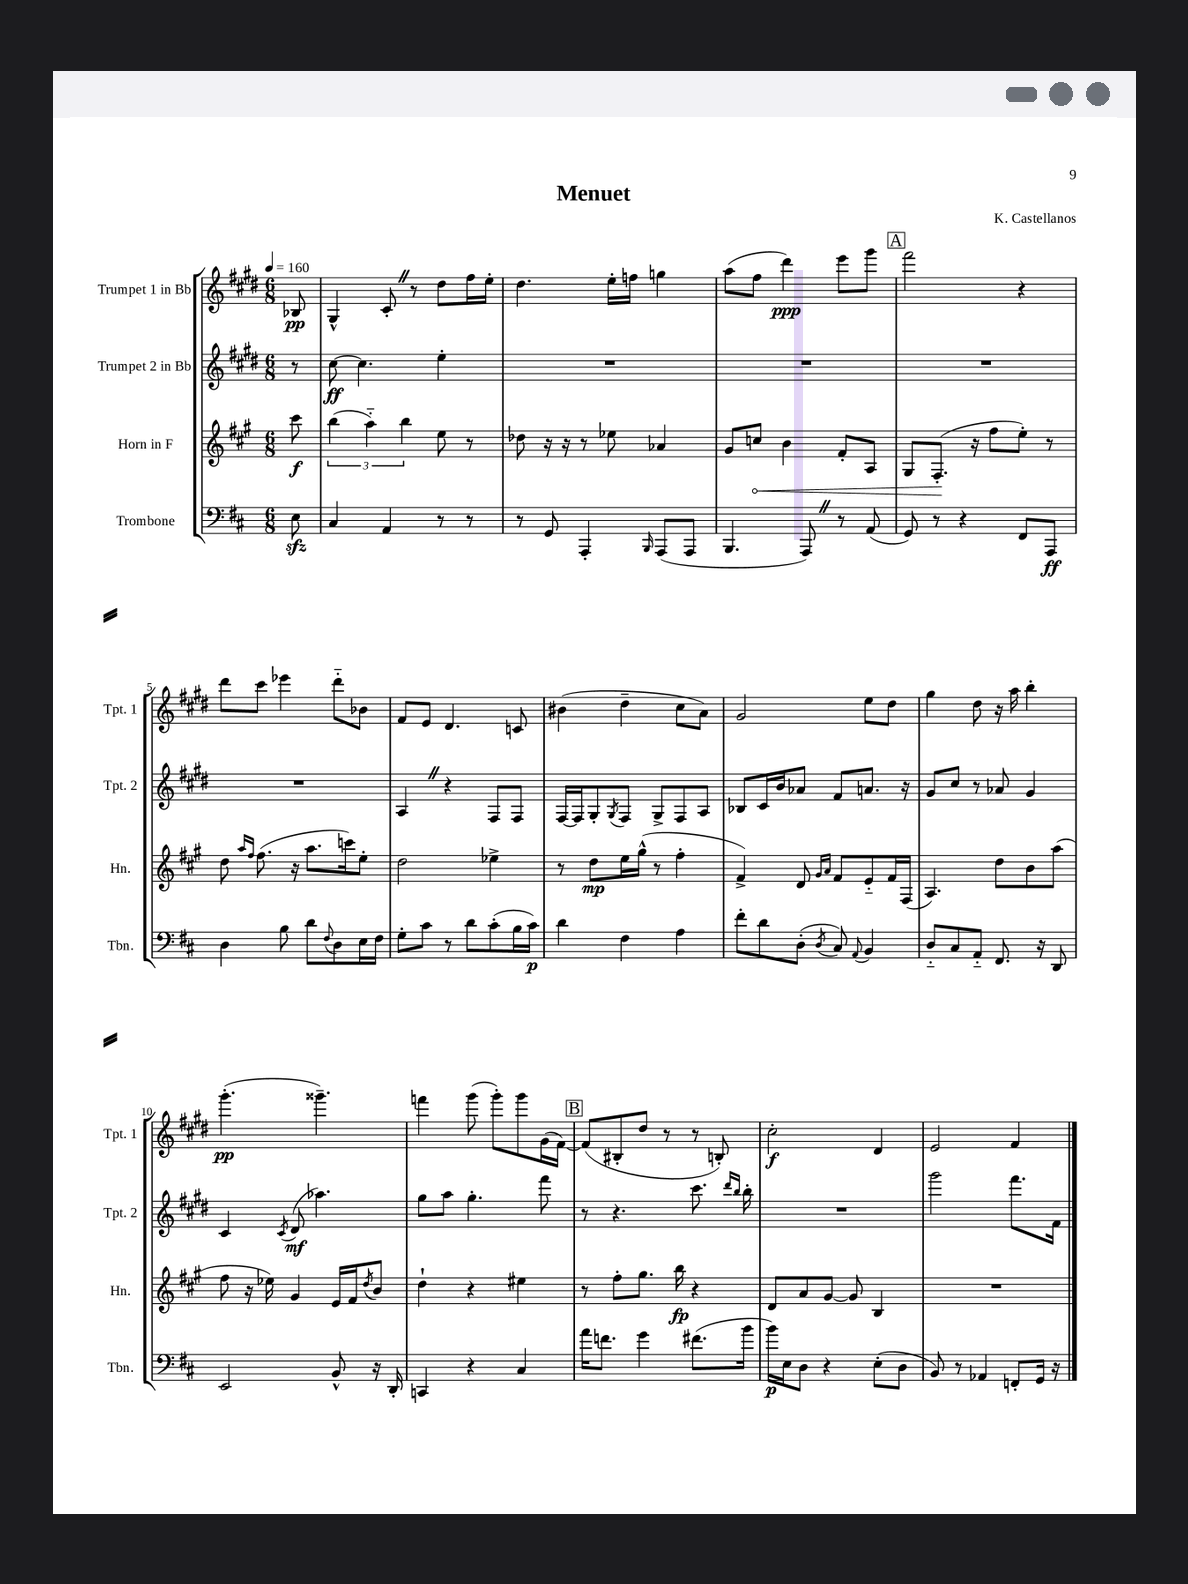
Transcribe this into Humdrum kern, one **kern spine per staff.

**kern	**dynam	**kern	**dynam	**kern	**dynam	**kern	**dynam
*part4	*part4	*part3	*part3	*part2	*part2	*part1	*part1
*staff4	*staff4	*staff3	*staff3	*staff2	*staff2	*staff1	*staff1
*I"Trombone	*	*I"Horn in F	*	*I"Trumpet 2 in Bb	*	*I"Trumpet 1 in Bb	*
*I'Tbn.	*	*I'Hn.	*	*I'Tpt. 2	*	*I'Tpt. 1	*
*clefF4	*	*clefG2	*	*clefG2	*	*clefG2	*
*k[f#c#]	*	*k[f#c#g#]	*	*k[f#c#g#d#]	*	*k[f#c#g#d#]	*
*M6/8	*	*M6/8	*	*M6/8	*	*M6/8	*
*MM160	*	*MM160	*	*MM160	*	*MM160	*
=	=	=	=	=	=	=	=
8Ezz\	.	8ccc#\	f	8r	.	8B-X/	pp
=1	=1	=1	=1	=1	=1	=1	=1
4C#/	.	(6bb\	.	[8cc#\	ff	4G#^^/	.
.	.	.	.	4.cc#\]	.	.	.
.	.	6aa\)	.	.	.	.	.
4AA/	.	.	.	.	.	8c#'Z/	.
.	.	6bb\	.	.	.	.	.
.	.	.	.	.	.	8r	.
8r	.	8ee\	.	4ee'\	.	8dd#\L	.
8r	.	8r	.	.	.	16ff#\L	.
.	.	.	.	.	.	16ee'\JJ	.
=2	=2	=2	=2	=2	=2	=2	=2
8r	.	8dd-X\	.	2.r	.	4.dd#\	.
8GG/	.	16r	.	.	.	.	.
.	.	16r	.	.	.	.	.
4AAA'/	.	8r	.	.	.	.	.
.	.	8ee-X\	.	.	.	16ee'\LL	.
.	.	.	.	.	.	16ffn\JJ	.
16qqBBB/	.	.	.	.	.	.	.
(8AAA/L	.	4a-X/	.	.	.	4ggn\	.
8AAA/J	.	.	.	.	.	.	.
=3	=3	=3	=3	=3	=3	=3	=3
4.BBB/	.	8g#/L	.	2.r	.	(8aa\L	.
!	!	!	!LO:HP:b	!	!	!	!
.	.	8ccn/J	<	.	.	8ff#\J	.
.	.	4b\	.	.	.	4ddd#\)	ppp
8AAAZ/)	.	.	.	.	.	.	.
8r	.	8f#'/L	.	.	.	8eee\L	.
(8AA/	.	8A/J	.	.	.	8ggg#\J	.
!!LO:REH:place=s1:t=A
=4	=4	=4	=4	=4	=4	=4	=4
8GG/)	.	8G#/L	.	2.r	.	2fff#\	.
8r	.	(8.F#'/J	.	.	.	.	.
4r	.	.	.	.	.	.	.
.	.	16r	[	.	.	.	.
.	.	8ff#\L	.	.	.	.	.
8FF#/L	.	8ee'\J)	.	.	.	4r	.
8AAA/J	ff	8r	.	.	.	.	.
!!LO:LB:g=z
=5	=5	=5	=5	=5	=5	=5	=5
4D\	.	8dd\	.	2.r	.	8ddd#\L	.
.	.	16qqaa/LL	.	.	.	.	.
.	.	16qqff#/JJ	.	.	.	.	.
.	.	(8.ff#\	.	.	.	8ccc#\J	.
8B\	.	.	.	.	.	4eee-X\	.
.	.	16r	.	.	.	.	.
8d\L	.	8.aa\L	.	.	.	.	.
8qqF#/	.	.	.	.	.	.	.
8D\	.	.	.	.	.	8ddd#\L	.
.	.	16cccn\k)	.	.	.	.	.
16E\L	.	8ee'\J	.	.	.	8b-X\J	.
16F#\JJ	.	.	.	.	.	.	.
=6	=6	=6	=6	=6	=6	=6	=6
8G'\L	.	2dd\	.	4AZ/	.	8f#/L	.
8c#\J	.	.	.	.	.	8e/J	.
8r	.	.	.	4r	.	4.d#/	.
8d\L	.	.	.	.	.	.	.
(8c#'\	.	4ee-X^\	.	8F#/L	.	.	.
16B\L	.	.	.	8F#/J	.	8cn/	.
16c#\JJ)	p	.	.	.	.	.	.
=7	=7	=7	=7	=7	=7	=7	=7
4d\	.	8r	.	[16F#/LL	.	(4b#X\	.
.	.	.	.	16F#/J]	.	.	.
.	.	8dd\L	mp	8G#'/	.	.	.
.	.	.	.	8qG#/	.	.	.
4F#\	.	16ee\L	.	8F#/J	.	4dd#~\	.
.	.	(16gg#^^\JJ	.	.	.	.	.
.	.	8r	.	8G#^/L	.	.	.
4A\	.	4ff#'\	.	8F#/	.	8cc#\L	.
.	.	.	.	8A/J	.	8a\J)	.
=8	=8	=8	=8	=8	=8	=8	=8
8f#'\L	.	4f#^/)	.	8B-X/L	.	2g#/	.
8d\	.	.	.	16c#/L	.	.	.
.	.	.	.	16b/J	.	.	.
(8D'\J	.	8d/	.	8a-X/J	.	.	.
.	.	16qqg#/LL	.	.	.	.	.
8qD/	.	16qqa/JJ	.	.	.	.	.
8C#/)	.	8f#/L	.	8f#/L	.	.	.
8qqAA/	.	.	.	.	.	.	.
4BB/	.	8e/	.	8.an/J	.	8ee\L	.
.	.	16f#/L	.	.	.	8dd#\J	.
.	.	(16F#/JJ	.	16r	.	.	.
=9	=9	=9	=9	=9	=9	=9	=9
8D/L	.	4.A/)	.	8g#/L	.	4gg#\	.
8C#/	.	.	.	8cc#/J	.	.	.
8AA/J	.	.	.	8r	.	8dd#\	.
8.FF#/	.	8dd\L	.	8a-X/	.	16r	.
.	.	.	.	.	.	16aa\	.
.	.	8b\	.	4g#/	.	4bb'\	.
16r	.	.	.	.	.	.	.
8DD/	.	(8aa\J	.	.	.	.	.
!!LO:LB:g=z
=10	=10	=10	=10	=10	=10	=10	=10
2EE/	.	8ff#\	.	4c#/	.	(4.ggg#'\	pp
.	.	16r	.	.	.	.	.
.	.	16ee-X\)	.	.	.	.	.
.	.	.	.	8qc#/	.	.	.
.	.	4g#/	.	(8d#/	mf	.	.
.	.	.	.	4.aa-X\)	.	4.ggg##X~\)	.
8BB^^/	.	16e/LL	.	.	.	.	.
.	.	16f#/J	.	.	.	.	.
.	.	8qdd/	.	.	.	.	.
16r	.	8b/J	.	.	.	.	.
16DD'/	.	.	.	.	.	.	.
=11	=11	=11	=11	=11	=11	=11	=11
4CCn/	.	4dd`\	.	8gg#\L	.	4fffn\	.
.	.	.	.	8aa\J	.	.	.
4r	.	4r	.	4.gg#'\	.	(8ggg#\	.
.	.	.	.	.	.	8ggg#'\L)	.
4C#/	.	4ee#X\	.	.	.	8ggg#\	.
.	.	.	.	8fff#\	.	(16g#\L	.
.	.	.	.	.	.	[16f#\JJ)	.
!!LO:REH:place=s1:t=B
=12	=12	=12	=12	=12	=12	=12	=12
16a\KL	.	8r	.	8r	.	(8f#/L]	.
8.fn\J	.	.	.	.	.	.	.
.	.	8ff#'\L	.	4.r	.	8B#X'/	.
4g\	.	8.gg#\J	.	.	.	8dd#/J	.
.	.	.	.	.	.	8r	.
.	.	16bb\	fp	.	.	.	.
(8.f#X\L	.	4r	.	8.ccc#\	.	8r	.
.	.	.	.	.	.	8Bn'/)	.
.	.	.	.	16qqddd#/LL	.	.	.
.	.	.	.	16qqbb/JJ	.	.	.
16b\Jk	.	.	.	16bb'\	.	.	.
=13	=13	=13	=13	=13	=13	=13	=13
16b\LL)	p	8d/L	.	2.r	.	2cc#'\	f
16E\J	.	.	.	.	.	.	.
8D\J	.	8a/	.	.	.	.	.
4r	.	[8g#/J	.	.	.	.	.
.	.	8g#/]	.	.	.	.	.
(8E'\L	.	4B/	.	.	.	4d#/	.
8D\J	.	.	.	.	.	.	.
=14	=14	=14	=14	=14	=14	=14	=14
8BB/)	.	2.r	.	2ggg#\	.	2e/	.
8r	.	.	.	.	.	.	.
4AA-X/	.	.	.	.	.	.	.
8FFn'/L	.	.	.	8.fff#\L	.	4f#/	.
16GG/Jk	.	.	.	.	.	.	.
16r	.	.	.	16f#\Jk	.	.	.
==	==	==	==	==	==	==	==
*-	*-	*-	*-	*-	*-	*-	*-
